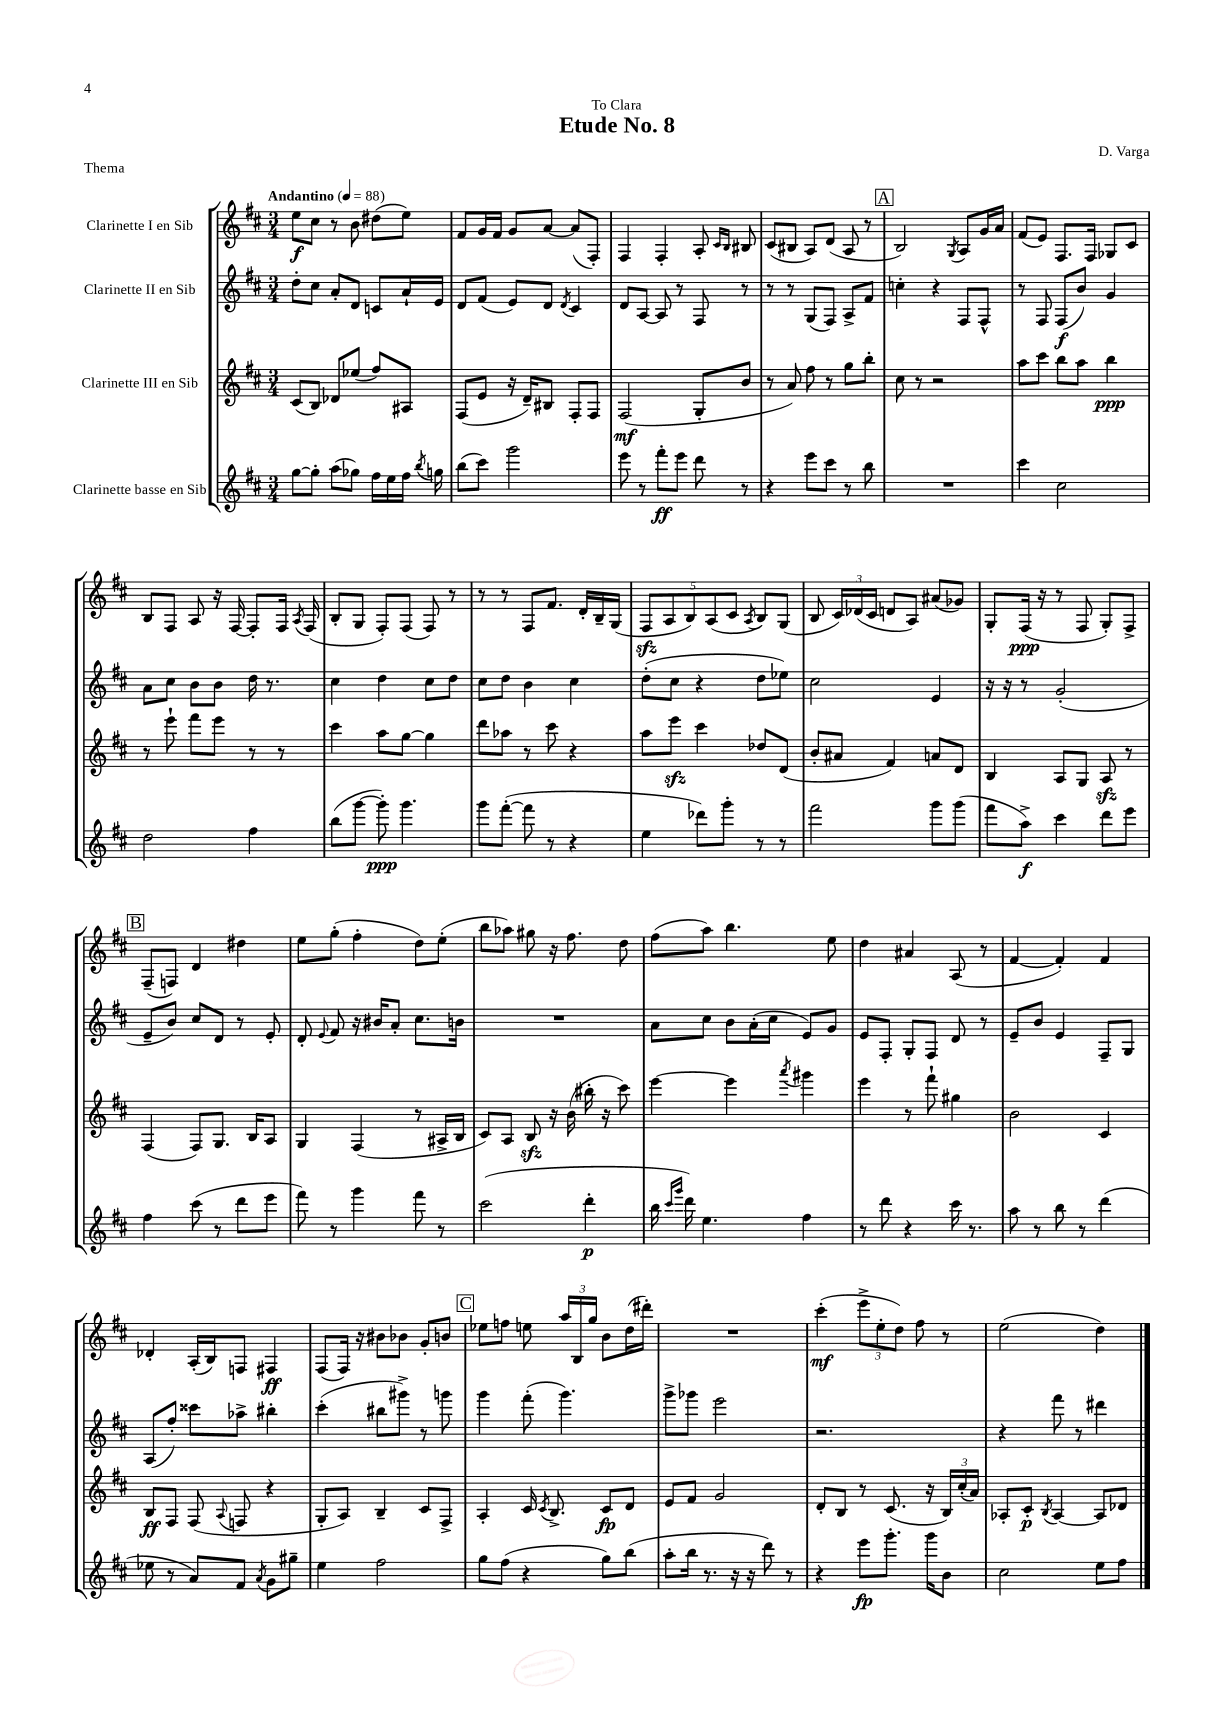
\header { title = "Etude No. 8" composer = "D. Varga" dedication = "To Clara" piece = "Thema" }
<<
\new StaffGroup <<
\new Staff = "s0" \with { instrumentName = "Clarinette I en Sib" } {
    \clef treble \key d \major \numericTimeSignature \time 3/4 \tempo "Andantino" 4 = 88
    \autoBeamOff e''8[\f cis''8] r8 b'8 dis''8[( e''8]) |
    fis'8[ g'16 fis'16] g'8[ a'8]~ a'8[( fis8]-.) |
    fis4 fis4-. a8-. \grace { cis'16[ b16] } bis8 |
    cis'8[( bis8] a8[) d'8]( a8 r8 |
    \mark \markup { \box "A" } b2) \acciaccatura { g8 } a8[ g'16 a'16] |
    fis'8[( e'8]) fis8.[ fis16] ges8[ cis'8] |
    b8[ fis8] a8 r16 fis16~ fis8[-. fis16] \acciaccatura { a8 } fis16( |
    b8[-. g8] fis8[-.) fis8]( fis8) r8 |
    r8 r8 fis8[ fis'8.] d'16[-. b16-- g16]( |
    \tuplet 5/4 { fis8[\sfz a8 b8) a8( cis'8] } \acciaccatura { a8 } b8[) g8]( |
    b8 \tuplet 3/2 { cis'16[) des'16( cis'16] } d'8[ a8]) ais'8[( ges'8]) |
    g8[-. fis16]\ppp( r16 r8 fis8 g8[-.) fis8]-> |
    \mark \markup { \box "B" } fis8[--( f8]) d'4 dis''4 |
    e''8[ g''8]-.( fis''4-. d''8[) e''8]-.( |
    b''8[ aes''8]) gis''8 r16 fis''8. d''8 |
    fis''8[( a''8]) b''4. e''8 |
    d''4 ais'4 a8( r8 |
    fis'4~ fis'4-.) fis'4 |
    des'4-. a16[-.( b16) f8] fis4\ff |
    fis8[( fis16]) r16 bis'8[ bes'8] g'8[-. b'8] |
    \mark \markup { \box "C" } ees''8[ f''8] e''8 \tuplet 3/2 { a''16[ b16 g''16] } b'8[ d''16( dis'''16]-.) |
    R2. |
    cis'''4-.\mf( \tuplet 3/2 { e'''8[-> e''8-. d''8]) } fis''8 r8 |
    e''2( d''4) \bar "|." |
}
\new Staff = "s1" \with { instrumentName = "Clarinette II en Sib" } {
    \clef treble \key d \major \numericTimeSignature \time 3/4
    \autoBeamOff d''8[-. cis''8] a'8[-. d'8] c'8[ a'16-! e'16] |
    d'8[ fis'8]( e'8[) d'8] \acciaccatura { d'8 } cis'4 |
    d'8[ a8]~ a8 r8 fis8 r8 |
    r8 r8 g8[( fis8]) a8[-> fis'8] |
    \mark \markup { \box "A" } c''4-. r4 fis8[ fis8]-^ |
    r8 fis8 fis8[\f( b'8]) g'4 |
    a'8[ cis''8] b'8[ b'8] d''16 r8. |
    cis''4 d''4 cis''8[ d''8] |
    cis''8[ d''8] b'4 cis''4 |
    d''8[-.( cis''8] r4 d''8[ ees''8]) |
    cis''2 e'4 |
    r16 r16 r8 g'2-.( |
    \mark \markup { \box "B" } e'8[-- b'8]) cis''8[ d'8] r8 e'8-. |
    d'8-. \appoggiatura { e'8 } fis'8 r16 bis'16[ a'8]-. cis''8.[ b'16] |
    R2. |
    a'8[ cis''8] b'8[ a'16-.( cis''16] e'8[) g'8] |
    e'8[ fis8]-. g8[-. fis8] d'8 r8 |
    e'8[-- b'8] e'4 fis8[-- g8] |
    a8[( fis''8]-.) cisis'''8[ aes''8]-> bis''4-. |
    cis'''4-.( bis''8[ gis'''8]->) r8 g'''8 |
    \mark \markup { \box "C" } g'''4 fis'''8-.( g'''4.) |
    g'''8[-> ges'''8] e'''2 |
    r2. |
    r4 fis'''8 r8 dis'''4 \bar "|." |
}
\new Staff = "s2" \with { instrumentName = "Clarinette III en Sib" } {
    \clef treble \key d \major \numericTimeSignature \time 3/4
    \autoBeamOff cis'8[( b8]) des'8[ ees''8]( fis''8[) ais8] |
    fis8[( e'8] r16 d'16[--) bis8] fis8[-. fis8] |
    fis2\mf( g8[-. b'8] |
    r8 a'8) fis''8 r8 g''8[ b''8]-. |
    \mark \markup { \box "A" } cis''8 r8 r2 |
    a''8[ cis'''8] b''8[ a''8] b''4\ppp |
    r8 e'''8-! fis'''8[ e'''8] r8 r8 |
    cis'''4 a''8[ g''8]~ g''4 |
    d'''8[ aes''8] r8 cis'''8 r4 |
    a''8[ e'''8]\sfz cis'''4 des''8[ d'8]( |
    b'8[-. ais'8] fis'4) a'8[ d'8] |
    b4 a8[ g8] a8\sfz r8 |
    \mark \markup { \box "B" } fis4( fis8[) g8.] b16[ a8] |
    g4 fis4( r8 ais16[-> b16] |
    cis'8[) a8] b8\sfz r16 b'16( bis''16-. r16 cis'''8) |
    e'''4~ e'''4 \acciaccatura { a'''8 } gis'''4 |
    e'''4 r8 fis'''8-! gis''4 |
    b'2 cis'4 |
    b8[\ff fis8] fis8( \appoggiatura { a8 } f8 r4 |
    g8[-. a8]) b4-- cis'8[ fis8]-> |
    \mark \markup { \box "C" } a4-. cis'16 \acciaccatura { cis'8 } b8.-> cis'8[\fp d'8] |
    e'8[ fis'8] g'2 |
    d'8[-. b8] r8 cis'8.( r16 \tuplet 3/2 { b16[) cis''16-.( a'16]) } |
    aes8[-. cis'8]-.\p \acciaccatura { b8 } aes4~ aes8[ des'8] \bar "|." |
}
\new Staff = "s3" \with { instrumentName = "Clarinette basse en Sib" } {
    \clef treble \key d \major \numericTimeSignature \time 3/4
    \autoBeamOff g''8[~ g''8]-. a''8[( ges''8]) fis''16[ e''16 fis''16] \acciaccatura { b''8 } g''16 |
    b''8[( cis'''8]) g'''2 |
    e'''8 r8 fis'''8[-.\ff e'''8] d'''8 r8 |
    r4 e'''8[ cis'''8] r8 b''8 |
    \mark \markup { \box "A" } R2. |
    cis'''4 cis''2 |
    d''2 fis''4 |
    b''8[( g'''8]~ g'''8-.\ppp) g'''4. |
    g'''8[ fis'''8]~-.( fis'''8 r8 r4 |
    e''4 des'''8[) g'''8]-. r8 r8 |
    fis'''2 g'''8[ g'''8]( |
    fis'''8[ a''8]->\f) cis'''4 d'''8[ e'''8] |
    \mark \markup { \box "B" } fis''4 cis'''8( r8 d'''8[ e'''8] |
    fis'''8) r8 g'''4 fis'''8 r8 |
    cis'''2( d'''4-.\p |
    b''16 \grace { cis'''16[ g'''16] } d'''16) e''4. fis''4 |
    r8 d'''8 r4 cis'''16 r8. |
    a''8 r8 b''8 r8 d'''4( |
    ees''8 r8 a'8[) fis'8] \acciaccatura { a'8 } g'8[ gis''8]-- |
    e''4 fis''2 |
    \mark \markup { \box "C" } g''8[ fis''8]( r4 g''8[) b''8]( |
    a''8[-. b''16] r8. r16 r16 d'''8) r8 |
    r4 e'''8[\fp g'''8.]-. g'''16[ b'8] |
    cis''2 e''8[ fis''8] \bar "|." |
}
>>
>>
\layout { \context { \Score \remove "Bar_number_engraver" } }
